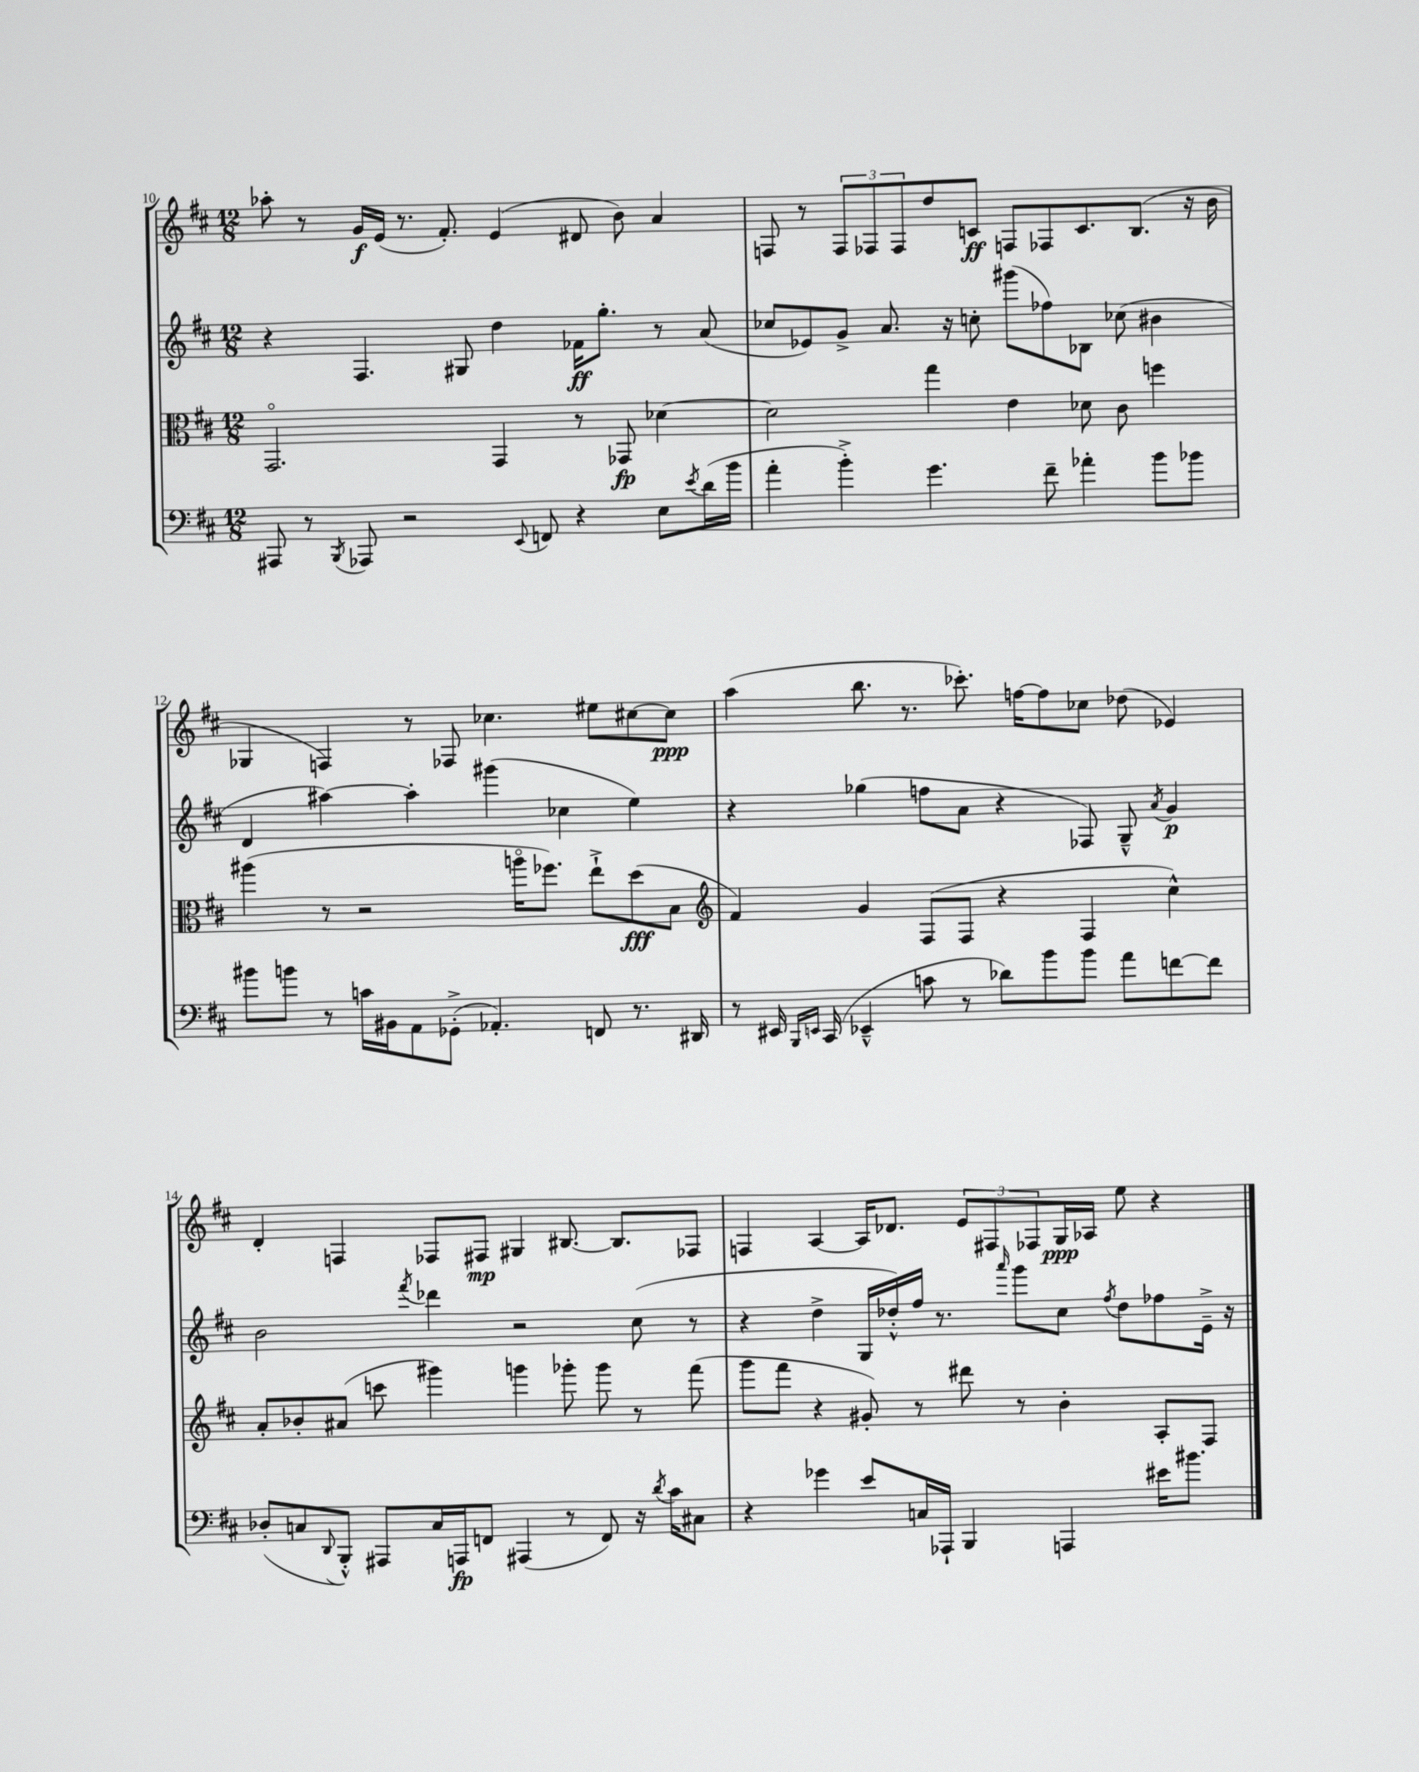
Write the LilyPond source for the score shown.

<<
\new StaffGroup <<
\new Staff = "s0" {
    \clef treble \key d \major \numericTimeSignature \time 12/8
    aes''8-. r8 g'16\f e'16( r8. fis'8.-.) e'4( dis'8 b'8) a'4 |
    f8 r8 \tuplet 3/2 { f8 fes8 fes8 } d''8 c'8\ff f8 fes8 c'8. b8.( r16 b'16 |
    ges4 f4) r8 fes8 ces''4. eis''8 cis''8~ cis''8\ppp |
    a''4( b''8. r8. ces'''8.-.) f''16~ f''8 ces''8 des''8( ees'4) |
    d'4-. f4 fes8 fis8\mp gis4 bis8.~ bis8. fes8 |
    f4 a4~ a16 des'8. \tuplet 3/2 { e'8 fis8 fes8 } g16\ppp aes16 e''8 r4 \bar "|." |
}
\new Staff = "s1" {
    \clef treble \key d \major \numericTimeSignature \time 12/8
    r4 fis4. gis8 d''4 fes'16\ff g''8.-. r8 a'8( |
    ces''8 ees'8) g'8-> a'8. r16 c''8-. gis'''8( fes''8) bes8 ces''8( bis'4 |
    d'4 ais''4~) ais''4-. gis'''4( ces''4 e''4) |
    r4 ges''4( f''8 a'8 r4 fes8) g8---^ \acciaccatura { a'8 } g'4\p |
    b'2 \acciaccatura { fis'''8 } des'''4 r2 cis''8( r8 |
    r4 d''4-> g16 des''16-.-^) fis''16 r8. \grace { a'''16 } g'''8 cis''8 \acciaccatura { fis''8 } des''8 fes''8 e'16---> r16 \bar "|." |
}
\new Staff = "s2" {
    \clef alto \key d \major \numericTimeSignature \time 12/8
    g,2.\flageolet g,4 r8 ges,8\fp des'4~ |
    des'2 g''4 e'4 des'8 cis'8 f''4 |
    ais''4( r8 r2 a''16\flageolet fes''8.) e''8-!-> d''8\fff( b8 |
    \clef treble fis'4) g'4 fis8( fis8 r4 fis4 cis''4-^) |
    a'8-. bes'8-. ais'8( c'''8 gis'''4) g'''4 ges'''8-. ges'''8 r8 fis'''8( |
    g'''8 fis'''8 r4 gis'8-.) r8 dis'''8 r8 b'4-. a8-. fis8 \bar "|." |
}
\new Staff = "s3" {
    \clef bass \key d \major \numericTimeSignature \time 12/8
    ais,,8 r8 \acciaccatura { b,,8 } aes,,8 r2 \appoggiatura { e,8 } f,8 r4 e8 \acciaccatura { e'8 } d'16( b'16 |
    a'4-. b'4-.->) g'4. fis'8-- aes'4-. b'8 bes'8 |
    bis'8 b'8 r8 c'16 bis,16 a,8 ges,8-.->( aes,4.-.) f,8 r8. dis,16 |
    r8 eis,16 \grace { b,,16 e,16 } cis,16( ees,4---^ c'8 r8 des'8) b'8 b'8 a'8 f'8~ f'8 |
    des8-.( c8 \appoggiatura { d,8 } b,,8-.-^) ais,,8 c16 a,,16\fp f,8 ais,,4( r8 f,8) r16 \acciaccatura { d'8 } cis'16 cis8 |
    r4 ges'4 e'8 c16 aes,,16-! b,,4 a,,4 eis'16 bis'8. \bar "|." |
}
>>
>>
\layout { \context { \Score currentBarNumber = #10 } }
